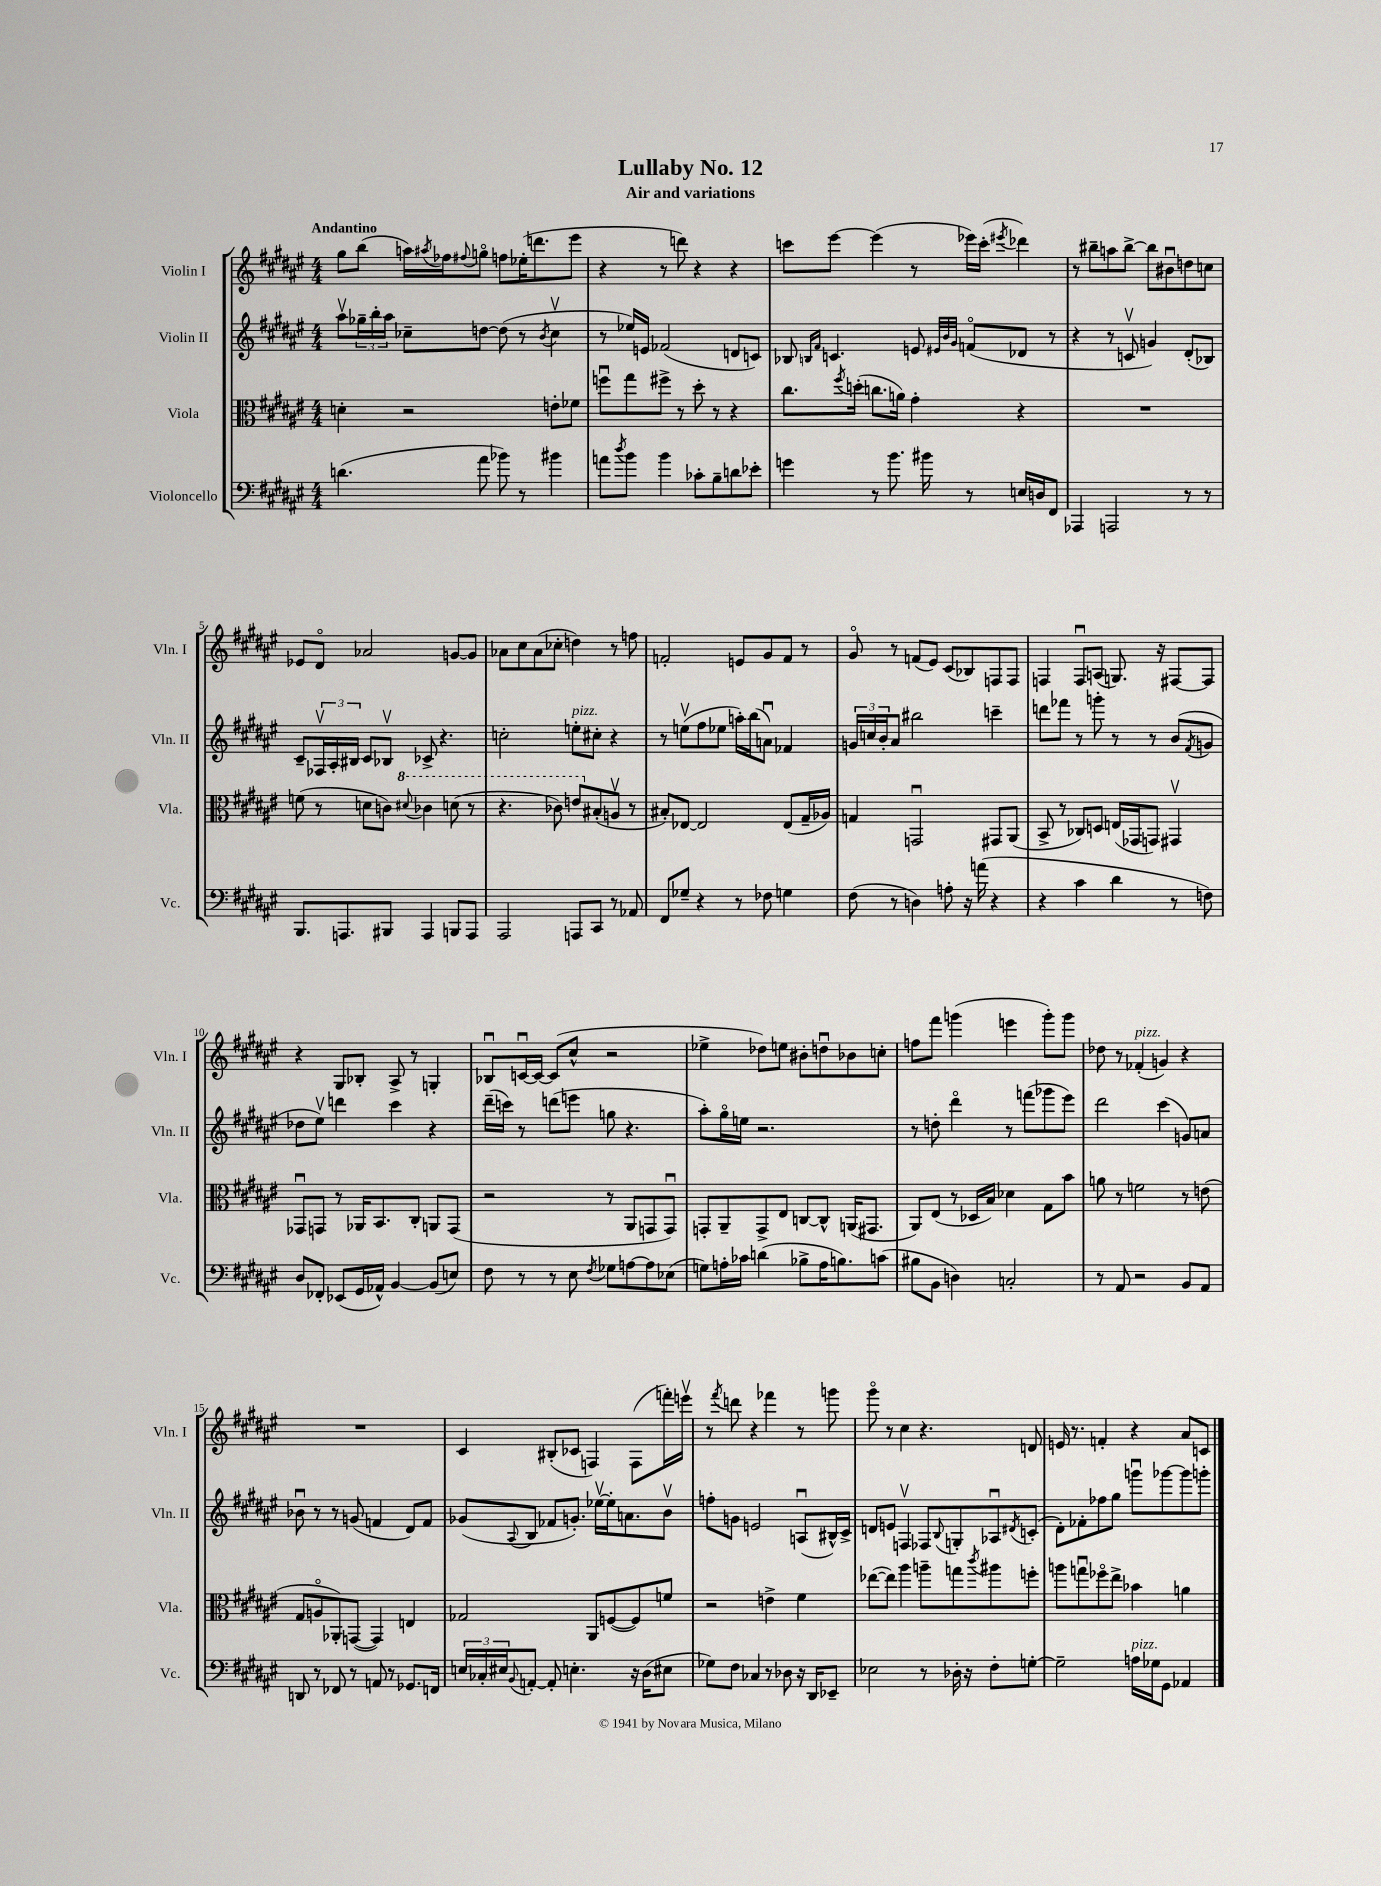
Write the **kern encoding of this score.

**kern	**kern	**kern	**kern
*staff4	*staff3	*staff2	*staff1
*clefF4	*clefC3	*clefG2	*clefG2
*k[f#c#g#d#a#e#]	*k[f#c#g#d#a#e#]	*k[f#c#g#d#a#e#]	*k[f#c#g#d#a#e#]
*M4/4	*M4/4	*M4/4	*M4/4
(4.d	4d'	8aa#v	8gg#
.	.	24gg-~	(8bb
.	.	24bb'	.
.	.	24aa#	.
.	2r	8cc-~	16aa)
.	.	.	8qaa#
.	.	.	16ff-
.	.	.	8qqff#
8a#	.	[8dd	8ggo
8b-)	.	(8dd]	8ff
8r	.	8r	(16ee-'
.	.	.	8.ddd
.	.	8qb	.
4b#	8e'	4cc-v	.
.	8f-	.	8eee#
=	=	=	=
8a	8ffu	8r	4r
8qdd#	.	.	.
8b	8gg#	16ee-)	.
.	.	16e	.
4b	8ff#^	(2f-	8r
.	8r	.	8ddd)
8c-'	8dd#'	.	4r
8B~	8r	.	.
8d	4r	8d	4r
8e-'	.	8c)	.
=	=	=	=
4g	8.cc#	8B-	8ccc
.	.	16qqB	.
.	.	16qqf#	.
.	.	4.c	[8eee#
.	8qff#	.	.
.	(16dd'	.	.
8r	8.cc	.	(4eee#]
8.b	.	.	.
.	16a)	.	.
.	4g#'	8e	8r
16b#	.	.	.
.	.	32qqe#	.
.	.	32qqb	.
.	.	32qqg#	.
8r	.	(8fo	16eee-)
.	.	.	(16ccc'
.	.	.	8qeee#
16E	4r	8d-	4ddd-)
16D	.	.	.
8FF#	.	8r	.
=	=	=	=
4AAA-	1r	4r	8r
.	.	.	8bb#~
2AAA	.	8r	8aa
.	.	8cv	[8bb#^
.	.	4g)	8bb#]
.	.	.	8b#u
8r	.	(8d#'	8dd
8r	.	8B-)	8cc
=	=	=	=
8.BBB	(8f	8c#~	8e-
.	8r	24F-v	8d#o
.	.	24A#'	.
8.AAA	.	.	.
.	.	24B#	.
.	8d	8c#	2a-
8BBB#	8c)	8B-v	.
.	8qqdd#	.	.
4AAA	4cc-	8c-^	.
.	.	4.r	.
8BBB	(8dd	.	[8g
8AAA	8r	.	8g]
=	=	=	=
2AAA#	4.r	2cc'	8a-
.	.	.	8cc#
.	.	.	(8a-
.	8cc-)	.	8cc-'
8AAA	8ee	8ee'	4dd)
8CC#	(8B#'	8cc#'	.
8r	8Av	4r	8r
8AA-	8r	.	8ff
=	=	=	=
8FF#	8B#')	8r	2f'
8G-~	[8E-	(8eev	.
4r	2E-]	8ff#	.
.	.	8ee-	.
8r	.	16aa')	8e
.	.	(16bb	.
8F-	.	8au)	8g#
4G	(8E-	4f-	8f
.	16G#~	.	8r
.	16A-)	.	.
=	=	=	=
(8F#	4G	24g	8g#o
.	.	24cc	.
.	.	24b'	.
8r	.	8a#	8r
4D)	2GGu	2bb#	(8f
.	.	.	8e#)
8A'	.	.	(8c#
16r	.	.	8B-)
(16a	.	.	.
4r	8GG#	4ccc~	8F
.	(8AA#	.	8F
=	=	=	=
4r	8BB^	8ddd	4F
.	8r	8fff-	.
4c#	8C-)	8r	8Fu
.	8D	8ggg'	(8A
4d#	(16E	8r	8.G)
.	16GG-	.	.
.	8GG)	8r	.
.	.	.	16r
8r	4GG#v	(8b	[8F#
.	.	8qf#	.
8F)	.	8g	8F#]
=	=	=	=
8D#	8GG-u	8dd-	4r
8FF-'	8GG	8ee#v)	.
(8EE-	8r	4ddd	8G#
16GG#	16AA-	.	8B-'
16AA-^^)	8.BB	.	.
[4BB	.	4ccc#	8A#^
.	8C#'	.	8r
(8BB]	8AA	4r	4G'
8E)	(8GG	.	.
=	=	=	=
8F#	2r	(16ddd#~	8B-u
.	.	16ccc)	.
8r	.	8r	[16cu
.	.	.	16c_
8r	.	(8ddd	(8c]
8E#	.	8eee	8cc#^^
8qF#	.	.	.
8G-	8r	8gg	2r
[8A	8AA#	4.r	.
8A]	8GG	.	.
(8E-	8GGu)	.	.
=	=	=	=
8G)	8GG'	8aa#')	4ee-^
16A'	8AA#~	16gg#o	.
16c-	.	16ee	.
(4d	8GG^	2.r	8dd-)
.	8E#	.	8ee
8B-^	[8C	.	8b#'
16A	8C^^]	.	8ddu
8.B)	.	.	.
.	(16AA	.	8b-
.	8.GG#	.	.
(8c	.	.	8cc'
=	=	=	=
8B#	8AA#)	8r	8ff
8BB	(8E#	8dd'	8fff#
4D)	8r	4ddd#o	(4ggg
.	16D-	.	.
.	16B)	.	.
2C'	4d-	8r	4eee
.	.	(8fff	.
.	8G#	8ggg-	8ggg')
.	8b	8eee#)	8ggg
=	=	=	=
8r	8a	2ddd#	8dd-
8AA#	8r	.	8r
2r	2f	.	(4f-'
.	.	(4ccc#	4g)
8BB	8r	8g)	4r
8AA#	(8e	8a	.
=	=	=	=
8DD	8G#	8b-u	1r
8r	8Ao	8r	.
8FF-	8AA-')	8r	.
8r	([8GG	(8g	.
8AA	4GG])	4f	.
8r	.	.	.
8.GG-	4E	8d#)	.
.	.	8f	.
16FF	.	.	.
=	=	=	=
24E	2G-	(8g-	4c#
24C-'	.	.	.
24E#	.	.	.
8qqBB	.	8qqA#	.
[8AA'	.	8B	.
8AA']	.	8f-	(8B#'
4.E'	.	8.g')	8c-
.	8AA#	.	4F)
.	.	[16ee-v	.
.	([8F	16ee-']	.
.	.	8.a	.
16r	8F])	.	(8F
(16D#	.	.	.
8E#	8f	8bv	16fff')
.	.	.	16eeev
=	=	=	=
8G-)	2r	8ff'	8r
.	.	.	8qfff#
8F#	.	8g	8ddd
4C-	.	2e	4r
8r	4e^	.	4fff-
8D-	.	.	.
16r	4f#	(8Au	8r
16DD#	.	.	.
8EE-~	.	16B#^^)	8ggg
.	.	16c#^	.
=	=	=	=
2E-	([8ee-	8d	8ggg#o
.	8ee-])	8e	8r
.	4aa#	4Fv	4cc#
8r	8aa~	8F-	4.r
.	.	8qqB	.
16D-'	8gg	8G'	.
16r	.	.	.
.	8qccc#	.	.
8F#'	8aa#	8A-u	.
.	.	8qd#	.
[8G'	8ff'	(8c'	8d
=	=	=	=
2G~]	8aa	8d#')	16e
.	.	.	8.r
.	8ggu	8f-'	.
.	8ff-o	8ff-	4f'
.	8ee#^	8gg#	.
16A	4b-	8gggu	4r
16G-	.	.	.
8GG#	.	[8ggg-	.
4AA-	4a	8ggg-]	8a#
.	.	8ggg'	8c
==	==	==	==
*-	*-	*-	*-
